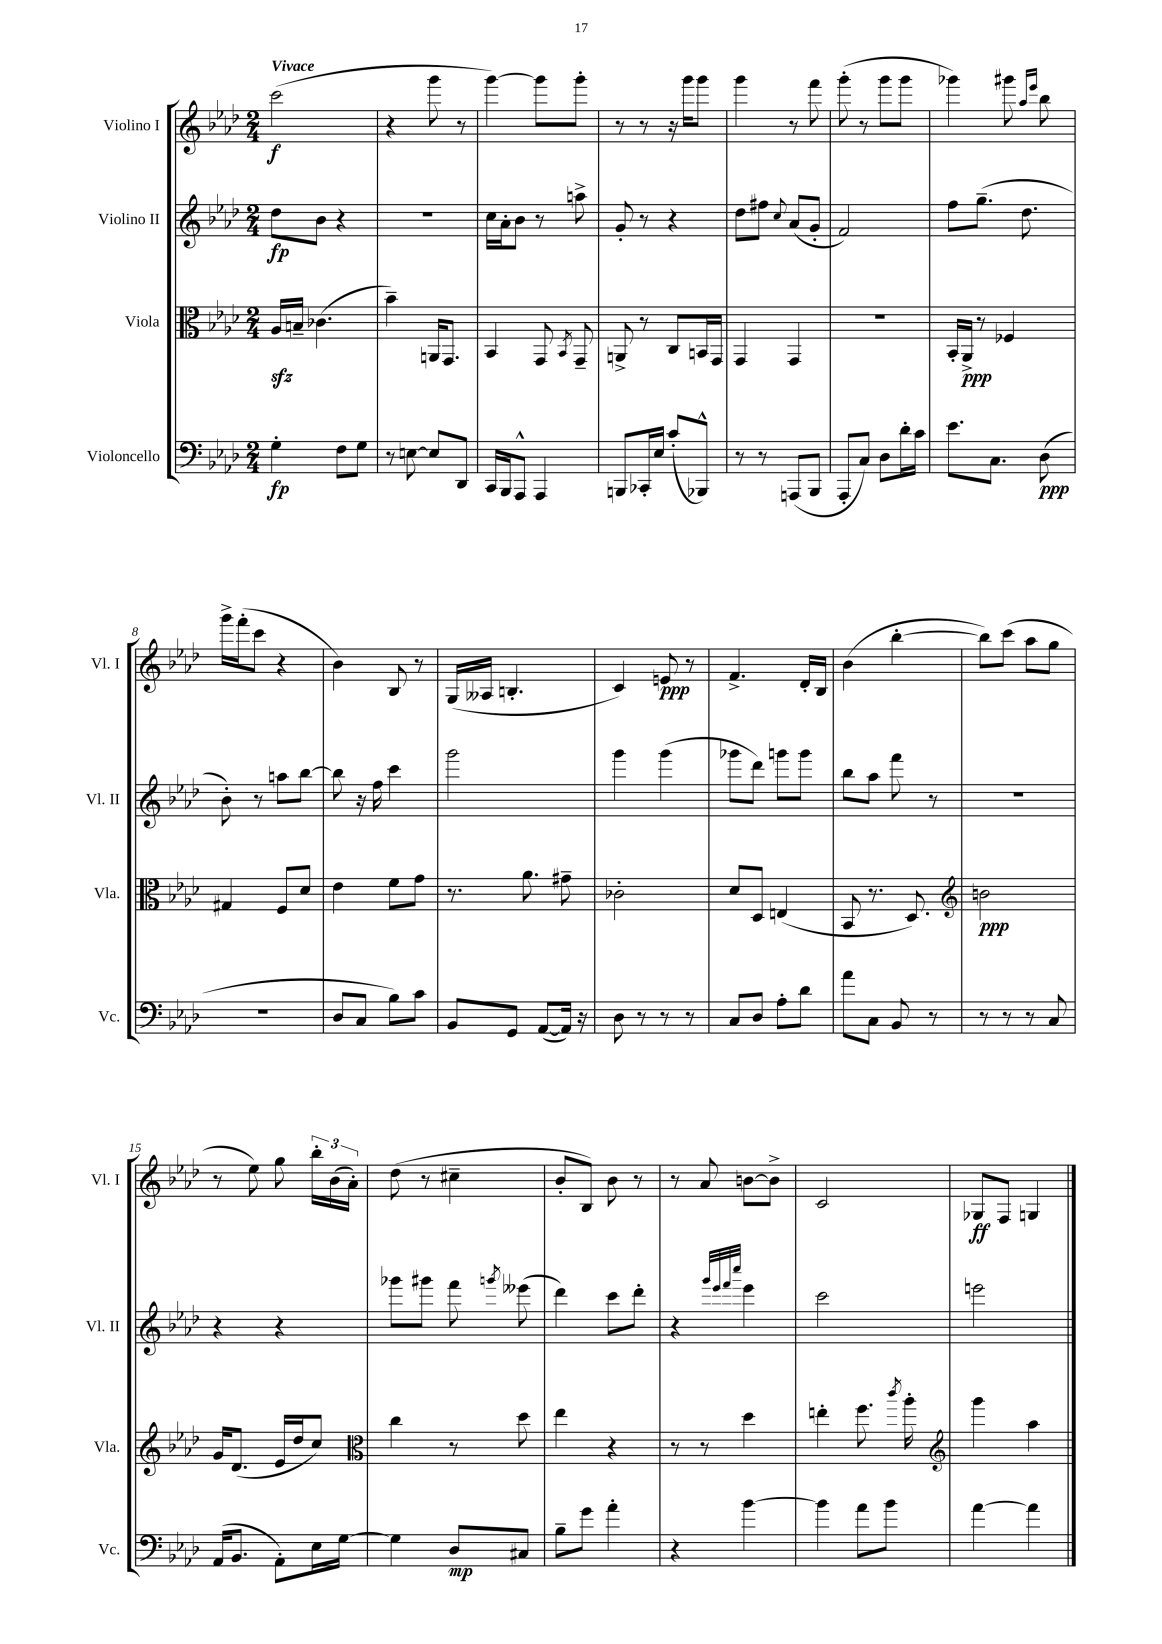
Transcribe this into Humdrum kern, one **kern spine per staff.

**kern	**dynam	**kern	**dynam	**kern	**dynam	**kern	**dynam
*part4	*part4	*part3	*part3	*part2	*part2	*part1	*part1
*staff4	*staff4	*staff3	*staff3	*staff2	*staff2	*staff1	*staff1
*I"Violoncello	*	*I"Viola	*	*I"Violino II	*	*I"Violino I	*
*I'Vc.	*	*I'Vla.	*	*I'Vl. II	*	*I'Vl. I	*
*clefF4	*	*clefC3	*	*clefG2	*	*clefG2	*
*k[b-e-a-d-]	*	*k[b-e-a-d-]	*	*k[b-e-a-d-]	*	*k[b-e-a-d-]	*
*M2/4	*	*M2/4	*	*M2/4	*	*M2/4	*
=1	=1	=1	=1	=1	=1	=1	=1
!	!	!	!	!	!	!LO:TX:a:B:t=Vivace	!
4G'\	fp	16A-zz/LL	.	8dd-\L	fp	(2ccc\	f
.	.	16Bn~/JJ	.	.	.	.	.
.	.	(4.c-X\	.	8b-\J	.	.	.
8F\L	.	.	.	4r	.	.	.
8G\J	.	.	.	.	.	.	.
=2	=2	=2	=2	=2	=2	=2	=2
8r	.	4b-~\)	.	2r	.	4r	.
[8En\	.	.	.	.	.	.	.
8E/L]	.	16AAn/KL	.	.	.	8ggg\	.
.	.	8.GG/J	.	.	.	.	.
8DD-/J	.	.	.	.	.	8r	.
=3	=3	=3	=3	=3	=3	=3	=3
16CC/LL	.	4BB-/	.	16cc\LL	.	[4ggg\)	.
16BBB-/J	.	.	.	16a-'\J	.	.	.
8AAA-^^/J	.	.	.	8b-\J	.	.	.
4AAA-/	.	8GG/	.	8r	.	8ggg\L]	.
.	.	8qBB-/	.	.	.	.	.
.	.	8GG~/	.	8aan^\	.	8ggg'\J	.
=4	=4	=4	=4	=4	=4	=4	=4
8BBBn/L	.	8AAn^/	.	8g'/	.	8r	.
16CC-X'/L	.	8r	.	8r	.	8r	.
16E-/JJ	.	.	.	.	.	.	.
(8c'/L	.	8C/L	.	4r	.	16r	.
.	.	.	.	.	.	16ggg\KL	.
8BBB-X^^/J)	.	16BBn/L	.	.	.	8ggg\J	.
.	.	16GG/JJ	.	.	.	.	.
=5	=5	=5	=5	=5	=5	=5	=5
8r	.	4GG/	.	8dd-\L	.	4ggg\	.
8r	.	.	.	8ff#X\J	.	.	.
.	.	.	.	8qqcc/	.	.	.
(8AAAn/L	.	4GG/	.	(8a-/L	.	8r	.
8BBB-/J	.	.	.	8g'/J	.	8fff\	.
=6	=6	=6	=6	=6	=6	=6	=6
8AAA-'/L	.	2r	.	2f/)	.	(8ggg'\	.
8C/J)	.	.	.	.	.	8r	.
8D-\L	.	.	.	.	.	8ggg\L	.
16d-'\L	.	.	.	.	.	8ggg\J	.
16c\JJ	.	.	.	.	.	.	.
=7	=7	=7	=7	=7	=7	=7	=7
8.e-\L	.	16BB-'/LL	.	8ff\L	.	4ggg-X\)	.
.	.	16AA-^/JJ	ppp	.	.	.	.
.	.	8r	.	(8.gg~\J	.	.	.
8.C\J	.	.	.	.	.	.	.
.	.	4F-X/	.	.	.	8ggg#X\	.
.	.	.	.	8.dd-\	.	.	.
.	.	.	.	.	.	16qqaa-/LL	.
.	.	.	.	.	.	16qqeee-/JJ	.
(8D-\	ppp	.	.	.	.	8bb-\	.
!!LO:LB:g=z
=8	=8	=8	=8	=8	=8	=8	=8
2r	.	4G#X/	.	8b-'\)	.	16ggg^\LL	.
.	.	.	.	.	.	(16fff'\J	.
.	.	.	.	8r	.	8ccc\J	.
.	.	8F/L	.	8aan\L	.	4r	.
.	.	8d-/J	.	[8bb-\J	.	.	.
=9	=9	=9	=9	=9	=9	=9	=9
8D-/L	.	4e-\	.	8bb-\]	.	4b-\)	.
8C/J	.	.	.	16r	.	.	.
.	.	.	.	16ff\	.	.	.
8B-\L)	.	8f\L	.	4ccc\	.	8B-/	.
8c\J	.	8g\J	.	.	.	8r	.
=10	=10	=10	=10	=10	=10	=10	=10
8BB-/L	.	8.r	.	2ggg\	.	(16G/LL	.
.	.	.	.	.	.	16A--X/JJ	.
8GG/J	.	.	.	.	.	4.Bn'/	.
.	.	8.a-\	.	.	.	.	.
([8AA-/L	.	.	.	.	.	.	.
16AA-/Jk])	.	8g#X~\	.	.	.	.	.
16r	.	.	.	.	.	.	.
=11	=11	=11	=11	=11	=11	=11	=11
8D-\	.	2c-X'\	.	4ggg\	.	4c/)	.
8r	.	.	.	.	.	.	.
8r	.	.	.	(4ggg\	.	8en/	ppp
8r	.	.	.	.	.	8r	.
=12	=12	=12	=12	=12	=12	=12	=12
8C/L	.	8d-/L	.	8ggg-X\L	.	4.f^/	.
8D-/J	.	8D-/J	.	8ddd-\J)	.	.	.
8A-'\L	.	(4En/	.	8gggn\L	.	.	.
8d-\J	.	.	.	8ggg\J	.	16d-'/LL	.
.	.	.	.	.	.	16B-/JJ	.
=13	=13	=13	=13	=13	=13	=13	=13
8a-\L	.	8BB-/	.	8bb-\L	.	(4b-\	.
8C\J	.	8.r	.	8aa-\J	.	.	.
8BB-/	.	.	.	8fff\	.	[4bb-'\	.
.	.	8.D-/)	.	.	.	.	.
8r	.	.	.	8r	.	.	.
=14	=14	=14	=14	=14	=14	=14	=14
*	*	*clefG2	*	*	*	*	*
8r	.	2bn\	ppp	2r	.	8bb-\L])	.
8r	.	.	.	.	.	(8ccc\J	.
8r	.	.	.	.	.	8aa-\L	.
8C/	.	.	.	.	.	8gg\J	.
!!LO:LB:g=z
=15	=15	=15	=15	=15	=15	=15	=15
(16AA-/KL	.	16g/KL	.	4r	.	8r	.
8.BB-/J	.	(8.d-/J	.	.	.	.	.
.	.	.	.	.	.	8ee-\)	.
8AA-'\L)	.	16e-/LL	.	4r	.	8gg\	.
.	.	16dd-/J	.	.	.	.	.
16E-\L	.	8cc/J)	.	.	.	24bb-'\LL	.
.	.	.	.	.	.	(24b-\	.
[16G\JJ	.	.	.	.	.	.	.
.	.	.	.	.	.	24a-'\JJ)	.
=16	=16	=16	=16	=16	=16	=16	=16
*	*	*clefC3	*	*	*	*	*
4G\]	.	4cc\	.	8ggg-X\L	.	(8dd-\	.
.	.	.	.	8ggg#X\J	.	8r	.
8D-/L	mp	8r	.	8fff\	.	4cc#X~\	.
.	.	.	.	8qgggn/	.	.	.
8C#X/J	.	8dd-\	.	(8eee--X\	.	.	.
=17	=17	=17	=17	=17	=17	=17	=17
8B-~\L	.	4ee-\	.	4ddd-\)	.	8b-'/L	.
8g\J	.	.	.	.	.	8B-/J)	.
4a-'\	.	4r	.	8ccc\L	.	8b-\	.
.	.	.	.	8ddd-'\J	.	8r	.
=18	=18	=18	=18	=18	=18	=18	=18
4r	.	8r	.	4r	.	8r	.
.	.	8r	.	.	.	8a-/	.
.	.	.	.	32qqggg/LLL	.	.	.
.	.	.	.	32qqeee-/	.	.	.
.	.	.	.	32qqfff/	.	.	.
.	.	.	.	32qqcccc/JJJ	.	.	.
[4b-\	.	4dd-\	.	4eee-\	.	[8bn\L	.
.	.	.	.	.	.	8b^\J]	.
=19	=19	=19	=19	=19	=19	=19	=19
4b-\]	.	4een'\	.	2ccc\	.	2c/	.
8a-\L	.	8.ff\	.	.	.	.	.
8b-\J	.	.	.	.	.	.	.
.	.	8qccc/	.	.	.	.	.
.	.	16aa-'\	.	.	.	.	.
=20	=20	=20	=20	=20	=20	=20	=20
*	*	*clefG2	*	*	*	*	*
[4a-\	.	4ggg\	.	2eeen\	.	8G-X/L	ff
.	.	.	.	.	.	8F/J	.
4a-\]	.	4aa-\	.	.	.	4Gn/	.
==	==	==	==	==	==	==	==
*-	*-	*-	*-	*-	*-	*-	*-
